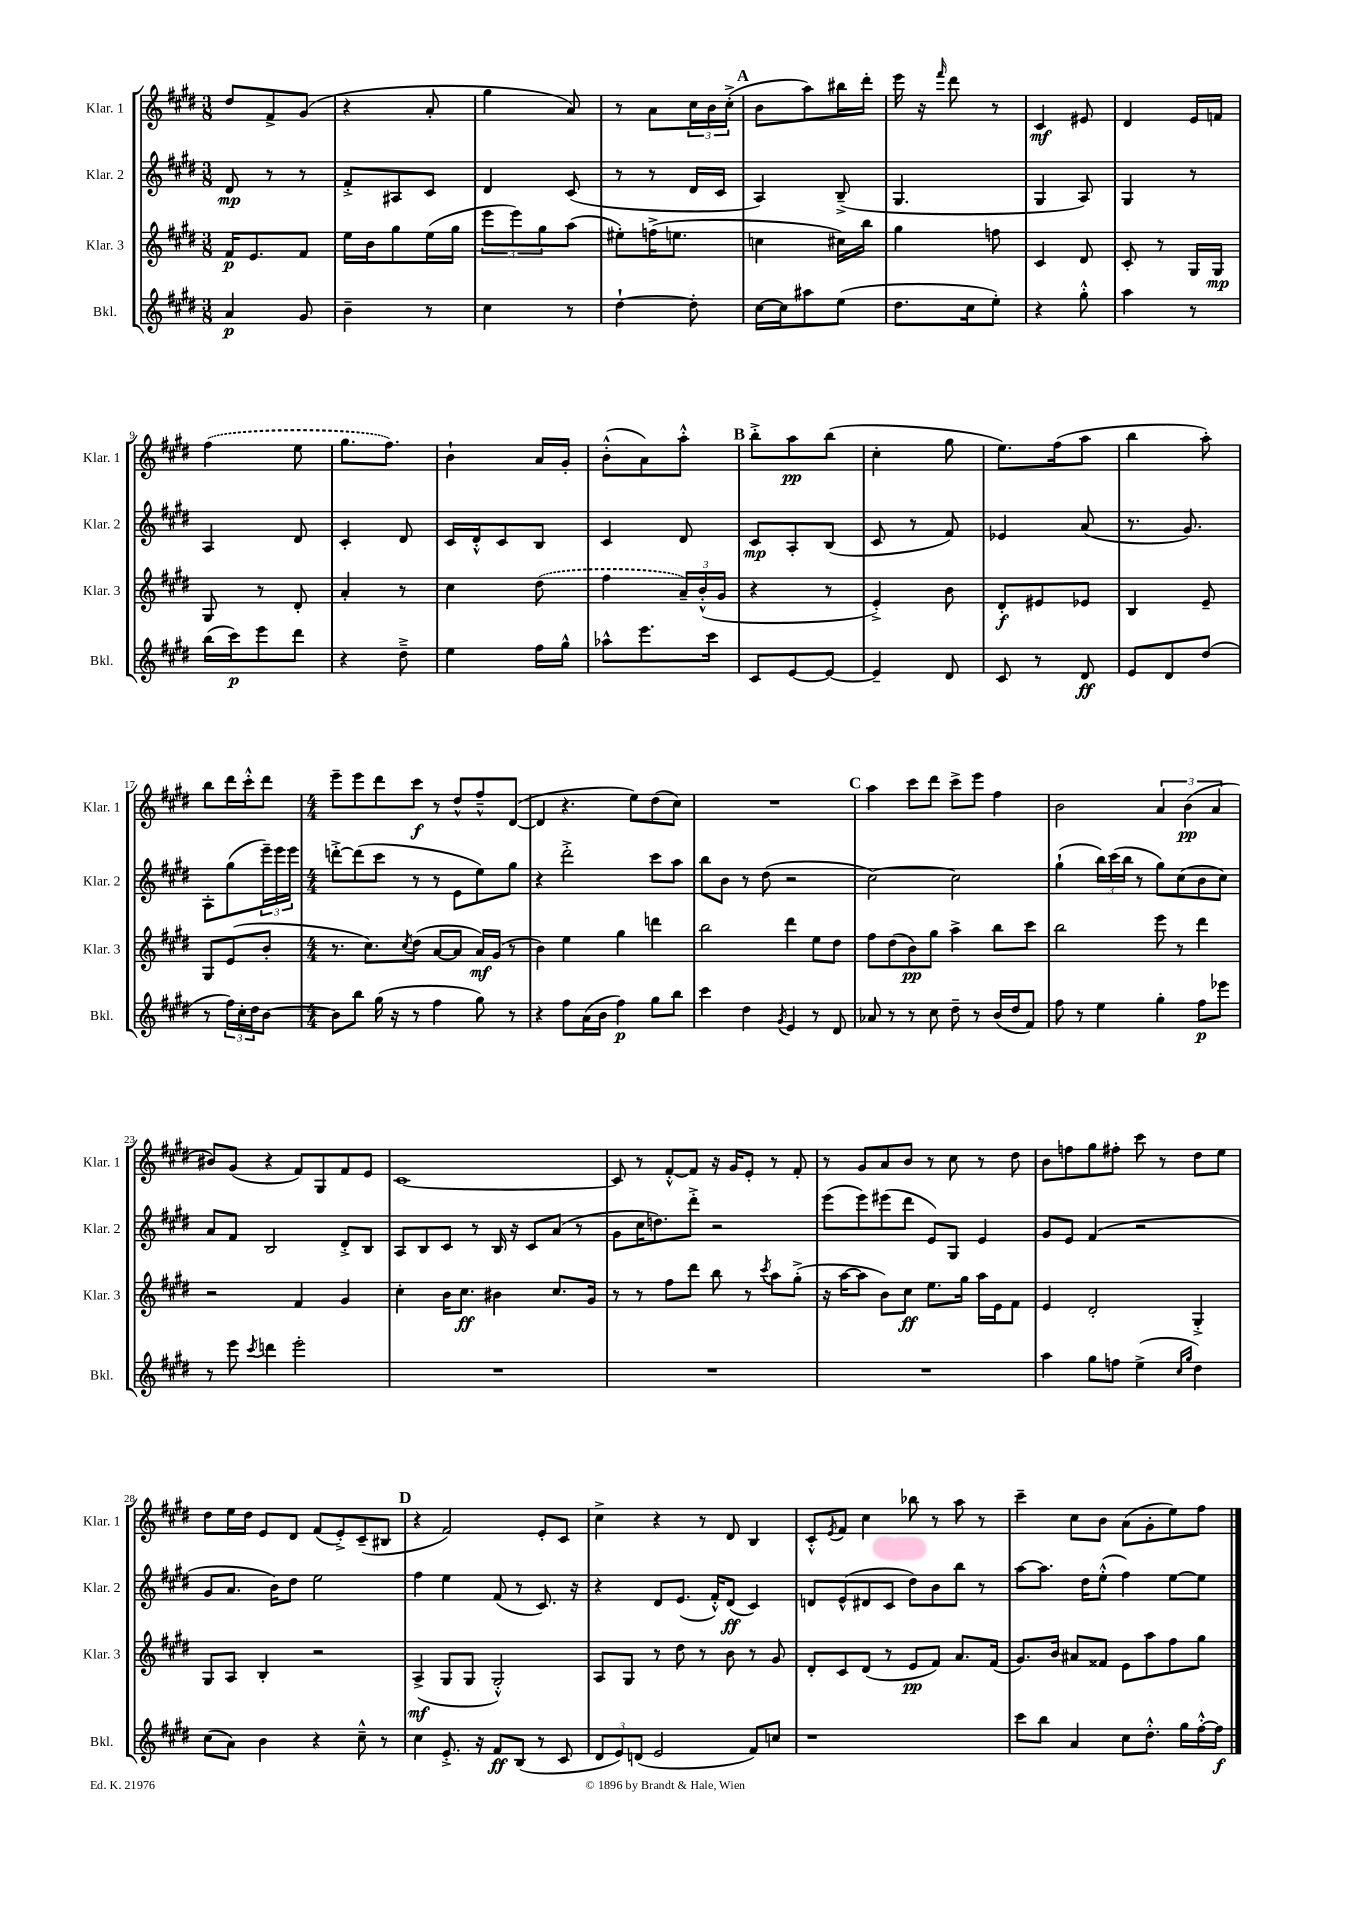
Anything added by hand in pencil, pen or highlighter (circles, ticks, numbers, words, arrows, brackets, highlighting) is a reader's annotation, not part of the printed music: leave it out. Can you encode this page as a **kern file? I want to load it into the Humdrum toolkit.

**kern	**kern	**kern	**kern
*staff4	*staff3	*staff2	*staff1
*clefG2	*clefG2	*clefG2	*clefG2
*k[f#c#g#d#]	*k[f#c#g#d#]	*k[f#c#g#d#]	*k[f#c#g#d#]
*M3/8	*M3/8	*M3/8	*M3/8
4a	16f#	8d#	8dd#
.	8.e	.	.
.	.	8r	8f#^
8g#	8f#	8r	(8g#
=	=	=	=
4b~	16ee	8f#'^	4r
.	16b	.	.
.	8gg#	8A#	.
8r	(16ee	8c#	8a'
.	16gg#	.	.
=	=	=	=
4cc#	12eee	4d#	4gg#
.	12eee)	.	.
.	12gg#	.	.
8r	(8aa	(8c#	8a)
=	=	=	=
[4dd#`	8ee#')	8r	8r
.	(16ff^	8r	8a
.	8.ee	.	.
8dd#']	.	16d#	24cc#
.	.	.	24b
.	.	16c#	.
.	.	.	(24cc#'^
=	=	=	=
[16cc#	4cc	4A)	8b
16cc#]	.	.	.
8aa#	.	.	8aa)
(8ee	16cc#)	(8B~^	16bb#
.	16bb	.	16ddd#'
=	=	=	=
8.dd#	4gg#	4.G#	16eee
.	.	.	16r
.	.	.	16qqfff#
.	.	.	8ddd#
16cc#	.	.	.
8ee')	8ff	.	8r
=	=	=	=
4r	4c#	4G#	4c#
8gg#'^^	8d#	8A)	8e#
=	=	=	=
4aa	8c#'	4G#	4d#
.	8r	.	.
8r	16G#	8r	16e
.	16G#	.	16f
=	=	=	=
(16bb	8G#	4A	(4ff#
16ccc#)	.	.	.
8eee	8r	.	.
8ddd#	8d#'	8d#	8ee
=	=	=	=
4r	4a'	4c#'	8.gg#
.	.	.	8.ff#)
8dd#~^	8r	8d#	.
=	=	=	=
4ee	4cc#	16c#	4b`
.	.	16d#'^^	.
.	.	8c#	.
16ff#	(8dd#	8B	16a
16gg#^^	.	.	16g#'
=	=	=	=
8aa-^^	4ff#	4c#	(8b'^^
8.eee	.	.	8a)
.	24a~)	8d#	8aa'^^
.	(24b'^^	.	.
16ccc#	.	.	.
.	24g#	.	.
=	=	=	=
8c#	4r	8c#	8bb'^
[8e	.	8A'	8aa
8e_	8r	(8B	(8bb
=	=	=	=
4e~]	4e'^)	8c#	4cc#'
.	.	8r	.
8d#	8b	8f#)	8gg#
=	=	=	=
8c#	8d#'	4e-	8.ee)
8r	8e#	.	.
.	.	.	(16ff#
8d#	8e-	(8a	8aa
=	=	=	=
8e	4B	8.r	4bb
8d#	.	.	.
.	.	8.g#)	.
(8dd#	8e~	.	8aa')
=	=	=	=
8r	8G#	8A'	8bb
24ff#)	(8e	(8gg#	16ddd#
24cc#'	.	.	.
.	.	.	16ccc#'^^
24dd#	.	.	.
[8b	8b'	24eee~)	8ddd#
.	.	24eee	.
.	.	24eee	.
=	=	=	=
*M4/4	*M4/4	*M4/4	*M4/4
8b]	8.r	[8ddd'^	8eee~
8bb	.	(8ddd]	8eee
.	8.cc#)	.	.
(16gg#	.	8ccc#	8ddd#
16r	.	.	.
.	8qcc#	.	.
8r	(8dd#	8r	8ccc#
4ff#	[8a	8r	8r
.	8a]	8e	8dd#^^
8gg#)	16a)	8ee)	8ff#~^^
.	(16g#	.	.
8r	8r	8gg#	([8d#
=	=	=	=
4r	4b)	4r	4d#]
8ff#	4ee	2ddd#'^	4.r
(16a	.	.	.
16b	.	.	.
4ff#)	4gg#	.	.
.	.	.	8ee)
8gg#	4ddd	8ccc#	(8dd#
8bb	.	8aa	8cc#)
=	=	=	=
4ccc#	2bb	8bb	1r
.	.	8b	.
4dd#	.	8r	.
.	.	(8dd#	.
8qg#	.	.	.
4e	4ddd#	2r	.
8r	8ee	.	.
8d#	8dd#	.	.
=	=	=	=
8a-	8ff#	[2cc#)	4aa
8r	(8dd#	.	.
8r	8b)	.	8ccc#
8cc#	8gg#	.	8ddd#
8dd#~	4aa^	2cc#]	8ccc#^
8r	.	.	8eee
(16b	8bb	.	4ff#
16dd#	.	.	.
8f#)	8ccc#	.	.
=	=	=	=
8ff#	2bb	(4gg#`	2b
8r	.	.	.
4ee	.	24bb)	.
.	.	(24ccc#	.
.	.	24bb	.
.	.	8r	.
4gg#'	8eee	8gg#)	6a
.	8r	(8cc#	.
.	.	.	(6b
8ff#	4ddd#	8b	.
.	.	.	6a
8eee-	.	8cc#)	.
=	=	=	=
8r	2r	8a	8b#)
8eee	.	8f#	(8g#
8qccc#	.	.	.
4ddd	.	2B	4r
2eee'	4f#	.	8f#)
.	.	.	8G#
.	4g#	8d#'^	8f#
.	.	8B	8e
=	=	=	=
1r	4cc#'	8A	[1c#
.	.	8B	.
.	16b	8c#	.
.	8.cc#	.	.
.	.	8r	.
.	4b#	16B	.
.	.	16r	.
.	.	8c#	.
.	8.cc#	(8a	.
.	.	8r	.
.	16g#	.	.
=	=	=	=
1r	8r	8g#	8c#]
.	8r	16cc#	8r
.	.	8.dd)	.
.	8ff#	.	[8f#'^^
.	8ddd#	8ddd#'^	8f#]
.	8bb	2r	16r
.	.	.	16g#
.	8r	.	8e'
.	8qccc#	.	.
.	8aa	.	8r
.	(8gg#'^	.	8f#'
=	=	=	=
1r	16r	(8eee	8r
.	[16aa	.	.
.	8aa]	8eee)	8g#
.	8b)	(8eee#	8a
.	8cc#	8ddd#	8b
.	8.ee	8e)	8r
.	.	8G#	8cc#
.	16gg#	.	.
.	16aa	4e	8r
.	16e	.	.
.	8f#	.	8dd#
=	=	=	=
4aa	4e	8g#	8b
.	.	8e	8ff
8gg#	2d#'	(4f#	8gg#
8ff	.	.	8ff#'
(4ee^	.	2r	8ccc#
.	.	.	8r
16qqcc#	.	.	.
16qqgg#	.	.	.
4dd#)	4G#'^	.	8dd#
.	.	.	8ee
=	=	=	=
(8cc#	8G#	8g#	8dd#
8a)	8A	8.a	16ee
.	.	.	16dd#
4b	4B'	.	8e
.	.	16b)	.
.	.	8dd#	8d#
4r	2r	2ee	(8f#
.	.	.	8e'^)
8cc#~^^	.	.	(8c#~
8r	.	.	8B#
=	=	=	=
4cc#	(4A^	4ff#	4r
8.e'^	8G#	4ee	2f#)
.	8G#	.	.
16r	.	.	.
8f#	2G#'^^)	(8f#	.
(8B	.	8r	.
8r	.	8.c#)	8e'
8c#	.	.	8c#
.	.	16r	.
=	=	=	=
12d#	8A	4r	4cc#^
12e)	.	.	.
.	8G#	.	.
(12d	.	.	.
2e	8r	8d#	4r
.	8dd#	(8.e	.
.	8r	.	8r
.	.	16f#'^^)	.
.	8b	(8d#	8d#
8f#)	8r	4c#)	4B
8cc	8g#	.	.
=	=	=	=
1r	8d#'	8d	8c#'^^
.	.	.	8qe
.	8c#	(8e^^	8f#
.	(8d#	8d#	4cc#
.	8r	8c#	.
.	8e	8dd#)	8bb-
.	8f#)	8b	8r
.	8.a	8bb	8aa
.	.	8r	8r
.	(16f#	.	.
=	=	=	=
8ccc#	8.g#)	[8aa	4ccc#~
8bb	.	8.aa]	.
.	16b	.	.
4a	8a#	.	8cc#
.	.	16dd#	.
.	8f##	(8ee'^^	8b
8cc#	8e	4ff#)	(8a
8.dd#'^^	8aa	.	8g#'
.	8ff#	[8ee	8ee)
16gg#	.	.	.
[16ff#'^^	8gg#	8ee]	8ff#
16ff#]	.	.	.
==	==	==	==
*-	*-	*-	*-
